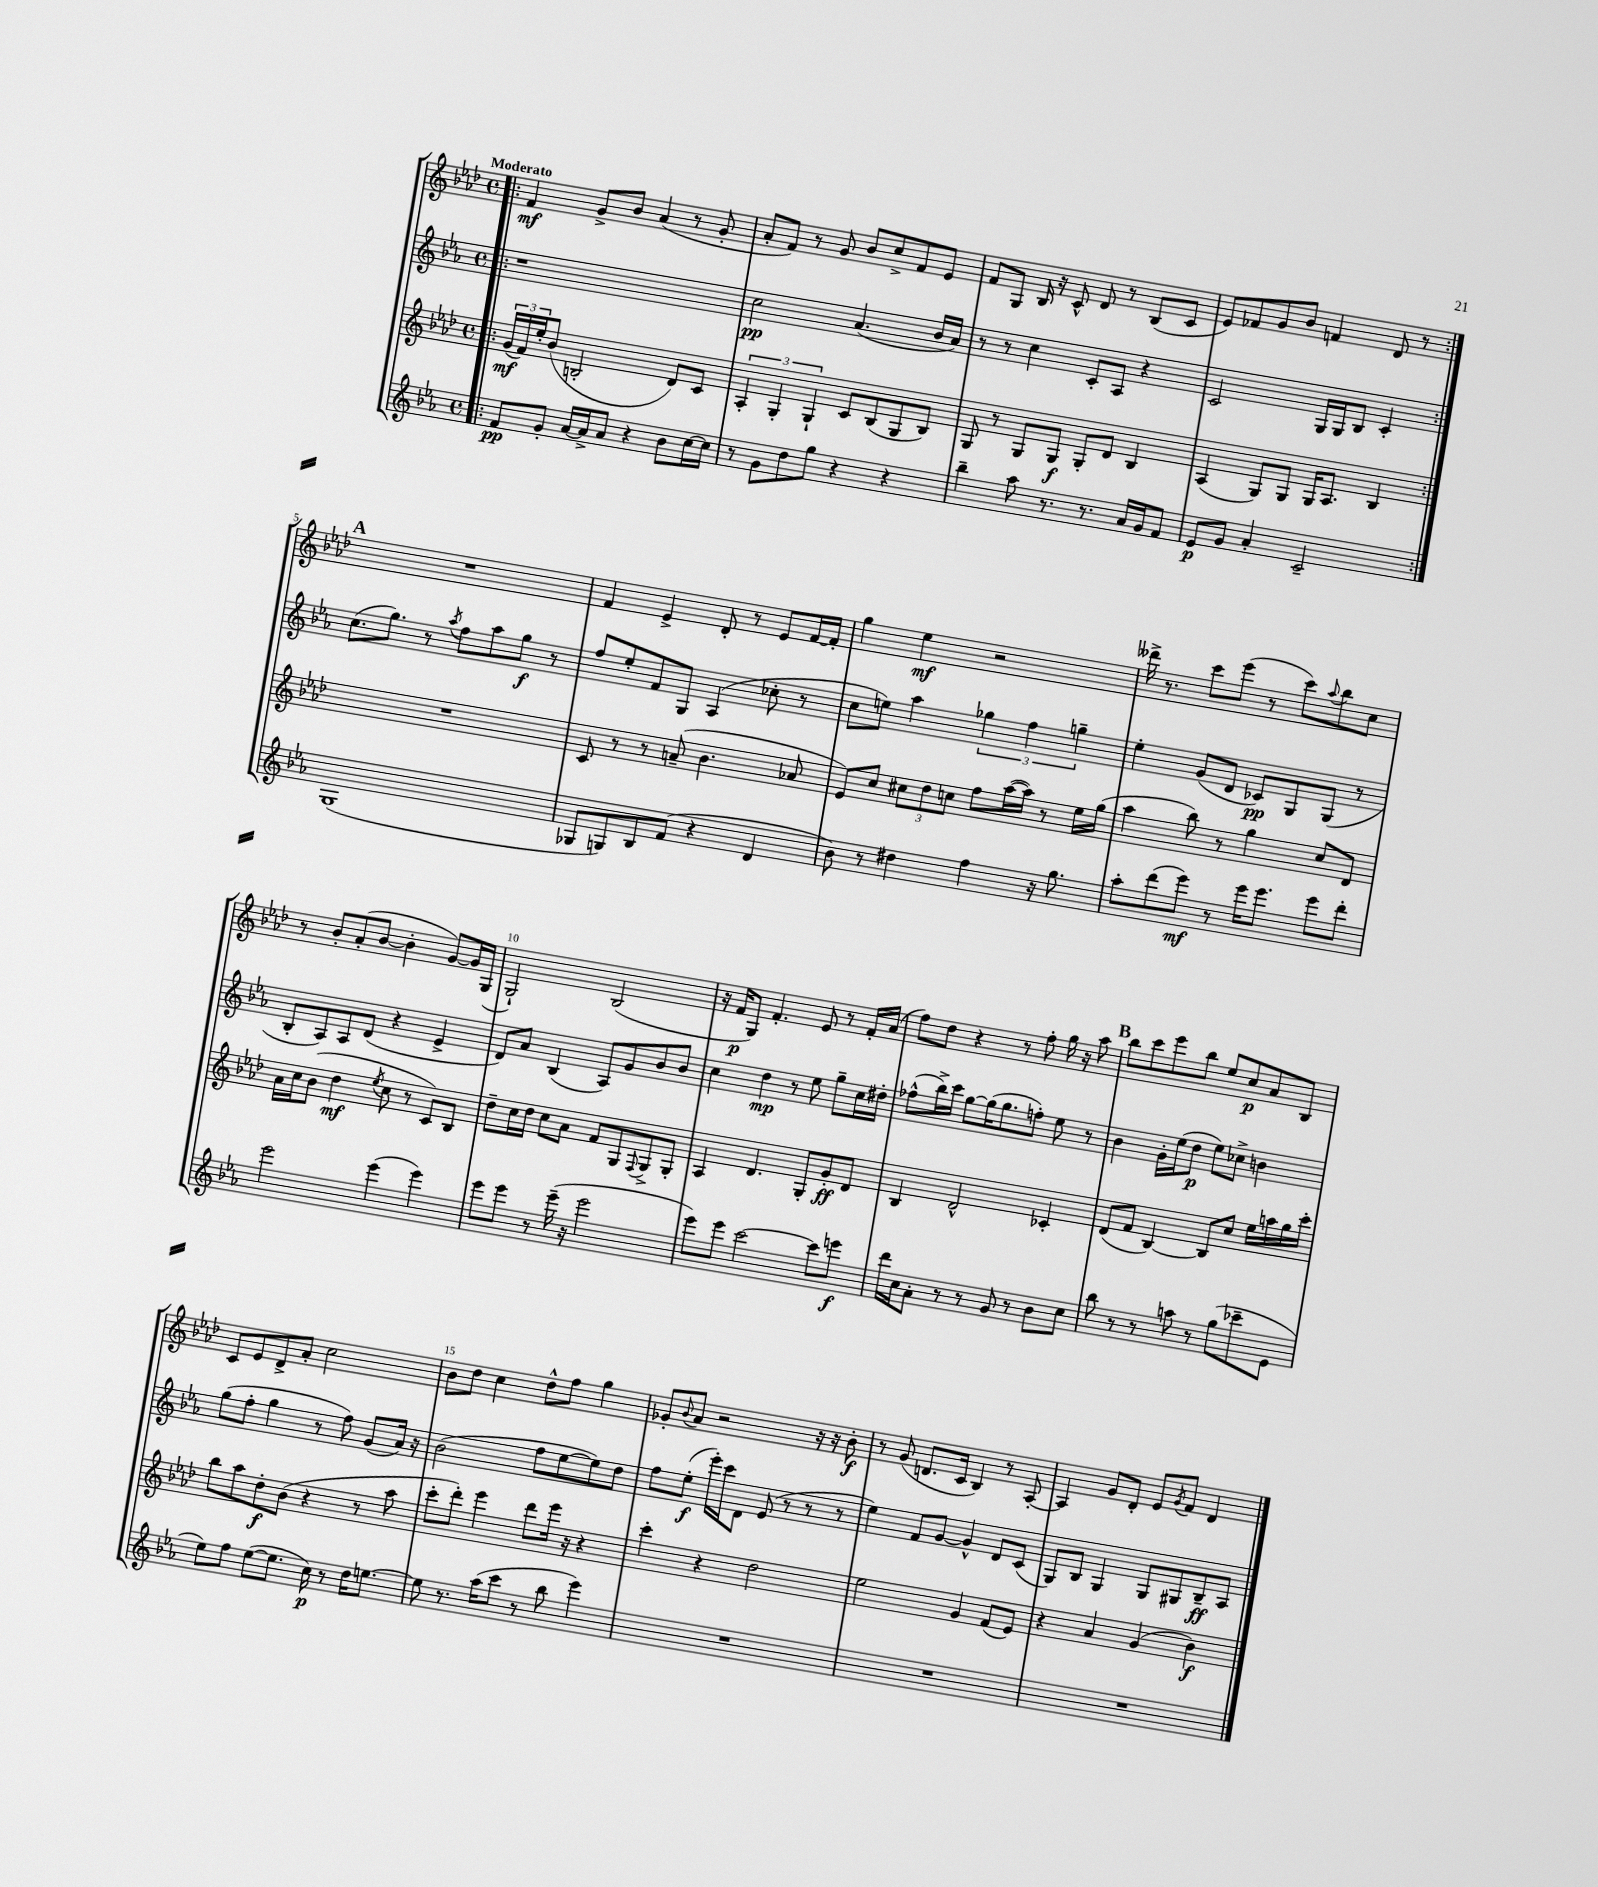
<<
\new StaffGroup <<
\new Staff = "s0" {
    \clef treble \key aes \major \defaultTimeSignature \time 4/4 \tempo "Moderato"
    \repeat volta 2 { \bar ".|:" f'4\mf g'8-> bes'8 aes'4( r8 g'8-. |
    aes'8-. f'8) r8 g'8 bes'8 c''8-> f'8 ees'8 |
    f'8 g8 bes16 r16 c'8-^ des'8 r8 bes8( c'8 |
    ees'8) fes'8 g'8 bes'8 f'4 des'8 r8 | }
    \mark \markup { \bold "A" } R1 |
    f'4 ees'4-> des'8-. r8 ees'8 f'16~ f'16-. |
    g''4 ees''4\mf r2 |
    deses'''16-> r8. c'''8 ees'''8( r8 c'''8) \appoggiatura { aes''8 } bes''8 c''8 |
    r8 bes'8-. aes'8-.( bes'8~ bes'4-. g'8~) g'16 g16( |
    g2-!) bes2( |
    r16 f'16\p g8) f'4.-. ees'8 r8 f'16-. aes'16( |
    f''8) des''8 r4 r8 f''8-. g''16 r16 aes''8 |
    \mark \markup { \bold "B" } bes''8 c'''8 ees'''8 bes''8 ees''8 c''8\p aes'8 bes8 |
    c'8 ees'8 des'8-> aes'8-. c''2 |
    bes'8 des''8 c''4 des''8-^ f''8 g''4 |
    ges'8-. \appoggiatura { bes'8 } aes'8 r2 r16 r16 bes'8-.\f |
    r8 g'8( d'8. c'16 bes4) r8 aes8~-. |
    aes4 g'8 des'8-. ees'8 \acciaccatura { g'8 } f'8 des'4 \bar "|." |
}
\new Staff = "s1" {
    \clef treble \key ees \major \defaultTimeSignature \time 4/4
    \repeat volta 2 { \bar ".|:" r1 |
    c''2\pp aes'4.( bes'16 aes'16) |
    r8 r8 c''4 c'8-. aes8 r4 |
    c'2 g16 g16 bes8 c'4-. | }
    \mark \markup { \bold "A" } c''8.( g''8.) r8 \acciaccatura { aes''8 } f''8 aes''8 g''8\f r8 |
    f''8 ees''8-. f'8 g8 aes4( ces''8-. r8 |
    c''8 e''8) aes''4 \tuplet 3/2 { ges''4 f''4 g''4-- } |
    ees''4-. g'8( d'8 ces'8\pp) g8 g8( r8 |
    bes8-. aes8) aes8 d'8( r4 ees'4-> |
    d'8) aes'8 bes4( aes8) g'8 bes'8 bes'8 |
    c''4 d''4\mp r8 ees''8 g''8-- c''16 dis''16-. |
    fes''8-^( bes''16->) c'''16 g''8~ g''16( g''8. f''8-.) ees''8 r8 |
    \mark \markup { \bold "B" } bes'4 g'16-. ees''16( d''8\p ees''8) ces''8-> b'4 |
    g''8( f''8-. g''4 r8 f''8) g'8( aes'16) r16 |
    bes'2( f''8 ees''8~ ees''8) d''8 |
    f''8 ees''8-.\f( ees'''16-.) c'''16 d'8 ees'8( r8 r8 r8 |
    ees''4) f'8 g'8~ g'4-^ d'8 c'8( |
    g8) bes8 g4 g8 gis8 bes8--\ff aes8 \bar "|." |
}
\new Staff = "s2" {
    \clef treble \key aes \major \defaultTimeSignature \time 4/4
    \repeat volta 2 { \bar ".|:" \tuplet 3/2 { g'16\mf( f'16) ees''16-. } bes'8( b2-. des'8) c'8 |
    \tuplet 3/2 { aes4-. g4-. g4-! } c'8 bes8( g8 bes8) |
    g8 r8 g8 g8\f g8-. des'8 bes4 |
    aes4( g8) g8 g16 aes8. bes4 | }
    \mark \markup { \bold "A" } R1 |
    c'8 r8 r8 a'8--( bes'4. aes'8 |
    ees'8) c''8 \tuplet 3/2 { cis''8 des''8 c''8 } f''8 aes''16~( aes''16) r8 ees''16 g''16( |
    aes''4 bes''8) r8 g''4 c''8 des'8 |
    aes'16 c''16 bes'8( des''4\mf \acciaccatura { ees''8 } c''8 r8 c'8) bes8 |
    des''8-- c''16 des''16 c''8 aes'8 f'8 g8 \appoggiatura { f8 } g8-> g8-. |
    aes4 des'4. g8-. g'8-.\ff des'8 |
    bes4 des'2-^ ces'4-. |
    \mark \markup { \bold "B" } des'8( f'8 bes4~) bes8 c''8 ees''16 a''16 g''16 c'''16-. |
    bes''8 aes''8 des''8-.\f bes'8( r4 r8 aes''8 |
    c'''8-. des'''8-.) ees'''4 des'''8 ees'''16 r16 r4 |
    c'''4-. r4 des''2 |
    ees''2 g'4 f'8( ees'8) |
    r4 aes'4 g'4( bes'4\f) \bar "|." |
}
\new Staff = "s3" {
    \clef treble \key ees \major \defaultTimeSignature \time 4/4
    \repeat volta 2 { \bar ".|:" f'8\pp g'8-. aes'16~ aes'16-> aes'8 r4 bes'8 c''16~ c''16 |
    r8 g'8 d''8 g''8 r4 r4 |
    bes''4-- aes''8 r8. r8. aes'16 g'16 f'8 |
    ees'8\p g'8 aes'4-. c'2-- | }
    \mark \markup { \bold "A" } g1( |
    ges8 g8) bes8 f'8( r4 d'4 |
    bes'8) r8 dis''4 f''4 r16 g''8. |
    aes''8-. d'''8( ees'''8\mf) r8 ees'''16 ees'''8. ees'''8 d'''8-. |
    ees'''2 ees'''4( ees'''4) |
    ees'''8 ees'''8 r8 ees'''16--( r16 ees'''2 |
    ees'''8) ees'''8 c'''2~ c'''8 e'''8\f |
    d'''16 c''16 aes'8-. r8 r8 g'8 r8 bes'8 c''8 |
    \mark \markup { \bold "B" } bes''8 r8 r8 a''8 r8 g''8( ces'''8-- ees'8 |
    ees''8) f''8 ees''8~( ees''8. c''16\p) r8 d''16 e''8.~ |
    e''8 r8. aes''16( c'''8 r8 bes''8 ees'''4) |
    R1 |
    R1 |
    R1 \bar "|." |
}
>>
>>
\layout { \context { \Score \override BarNumber.break-visibility = ##(#f #t #t) barNumberVisibility = #(every-nth-bar-number-visible 5) } }
